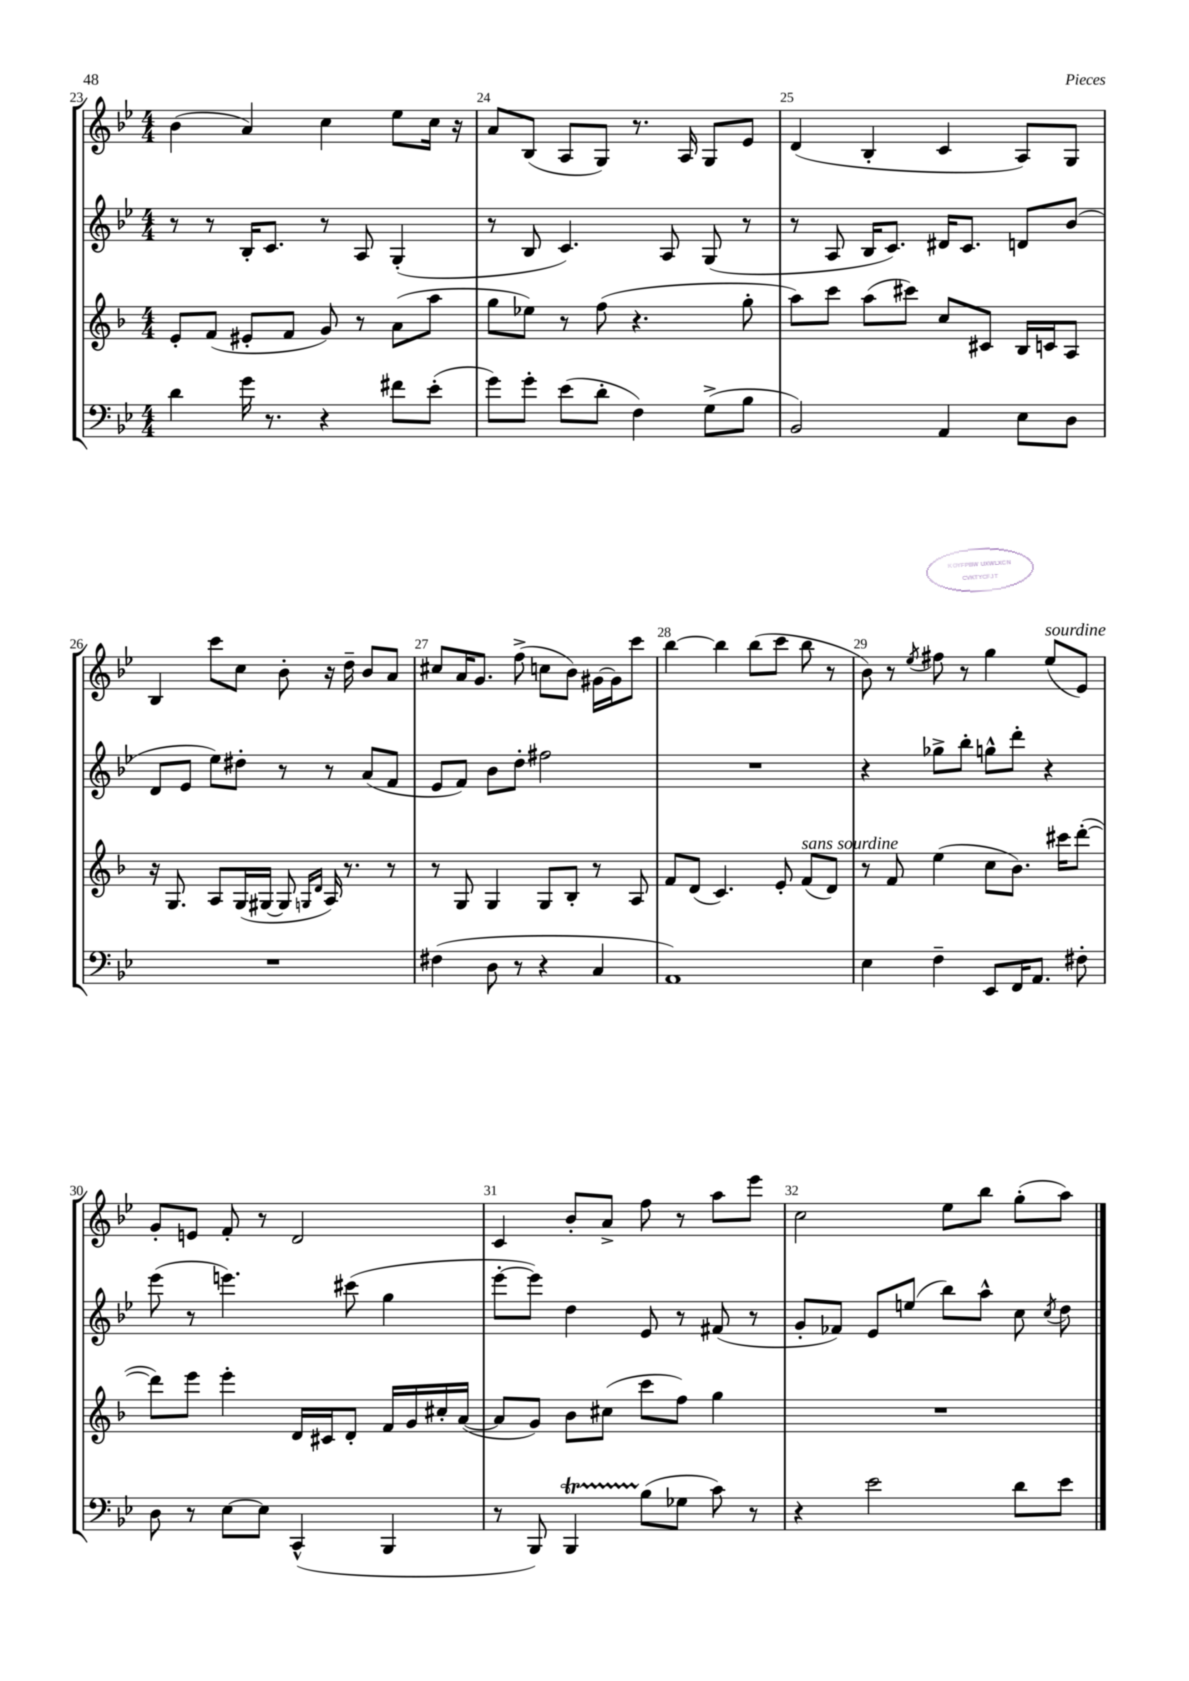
<<
\new StaffGroup <<
\new Staff = "s0" {
    \clef treble \key bes \major \numericTimeSignature \time 4/4
    \autoBeamOff bes'4( a'4) c''4 ees''8[ c''16] r16 |
    a'8[ bes8]( a8[ g8]) r8. a16 g8[ ees'8] |
    d'4( bes4-. c'4 a8[) g8] |
    bes4 c'''8[ c''8] bes'8-. r16 d''16-- bes'8[ a'8] |
    cis''8[ a'16 g'8.] f''8->( c''8[ bes'8]) gis'16[~ gis'16 c'''8] |
    bes''4~ bes''4 bes''8[( c'''8] bes''8 r8 |
    bes'8) r8 \acciaccatura { ees''8 } fis''8 r8 g''4 ees''8[^\markup { \italic "sourdine" }( ees'8]) |
    g'8[-. e'8] f'8-. r8 d'2 |
    c'4 bes'8[-. a'8]-> f''8 r8 a''8[ ees'''8] |
    c''2 ees''8[ bes''8] g''8[-.( a''8]) \bar "|." |
}
\new Staff = "s1" {
    \clef treble \key bes \major \numericTimeSignature \time 4/4
    \autoBeamOff r8 r8 bes16[-. c'8.] r8 a8 g4-.( |
    r8 bes8 c'4.) a8 g8( r8 |
    r8 a8 bes16[ c'8.]) dis'16[ c'8.] d'8[ bes'8]( |
    d'8[ ees'8] ees''8[) dis''8]-. r8 r8 a'8[( f'8] |
    ees'8[ f'8]) bes'8[ d''8]-. fis''2 |
    R1 |
    r4 ges''8[-> bes''8]-. g''8[-^ d'''8]-. r4 |
    ees'''8( r8 e'''4.) cis'''8( g''4 |
    ees'''8[~-. ees'''8]) d''4 ees'8 r8 fis'8( r8 |
    g'8[-. fes'8]) ees'8[ e''8]( bes''8[) a''8]-^ c''8 \acciaccatura { c''8 } d''8 \bar "|." |
}
\new Staff = "s2" {
    \clef treble \key f \major \numericTimeSignature \time 4/4
    \autoBeamOff e'8[-. f'8]( eis'8[-. f'8] g'8) r8 a'8[( a''8] |
    g''8[ ees''8]) r8 f''8( r4. g''8-. |
    a''8[) c'''8] a''8[( cis'''8]) c''8[ cis'8] bes16[ c'16 a8] |
    r16 g8. a8[ g16( gis16]~ gis8 \grace { g16[ d'16] } a16) r8. r8 |
    r8 g8 g4 g8[ bes8]-. r8 a8 |
    f'8[ d'8]( c'4.) e'8-. f'8[^\markup { \italic "sans sourdine" }( d'8]) |
    r8 f'8 e''4( c''8[ bes'8.]) cis'''16[ d'''8]~-.( |
    d'''8[) e'''8] e'''4-. d'16[ cis'16 d'8]-. f'16[ g'16 cis''16-. a'16]~( |
    a'8[ g'8]) bes'8[ cis''8]( c'''8[ f''8]) g''4 |
    R1 \bar "|." |
}
\new Staff = "s3" {
    \clef bass \key bes \major \numericTimeSignature \time 4/4
    \autoBeamOff d'4 g'16 r8. r4 fis'8[ ees'8]-.( |
    g'8[) g'8]-. ees'8[( d'8]-. f4) g8[->( bes8] |
    bes,2) a,4 ees8[ d8] |
    R1 |
    fis4( d8 r8 r4 c4 |
    a,1) |
    ees4 f4-- ees,8[ f,16 a,8.] fis8-. |
    d8 r8 ees8[~ ees8] c,4-^( bes,,4 |
    r8 bes,,8) bes,,4\startTrillSpan bes8[\stopTrillSpan( ges8] c'8) r8 |
    r4 ees'2 d'8[ ees'8] \bar "|." |
}
>>
>>
\layout { \context { \Score currentBarNumber = #23 \override BarNumber.break-visibility = ##(#f #t #t) barNumberVisibility = #all-bar-numbers-visible } }
